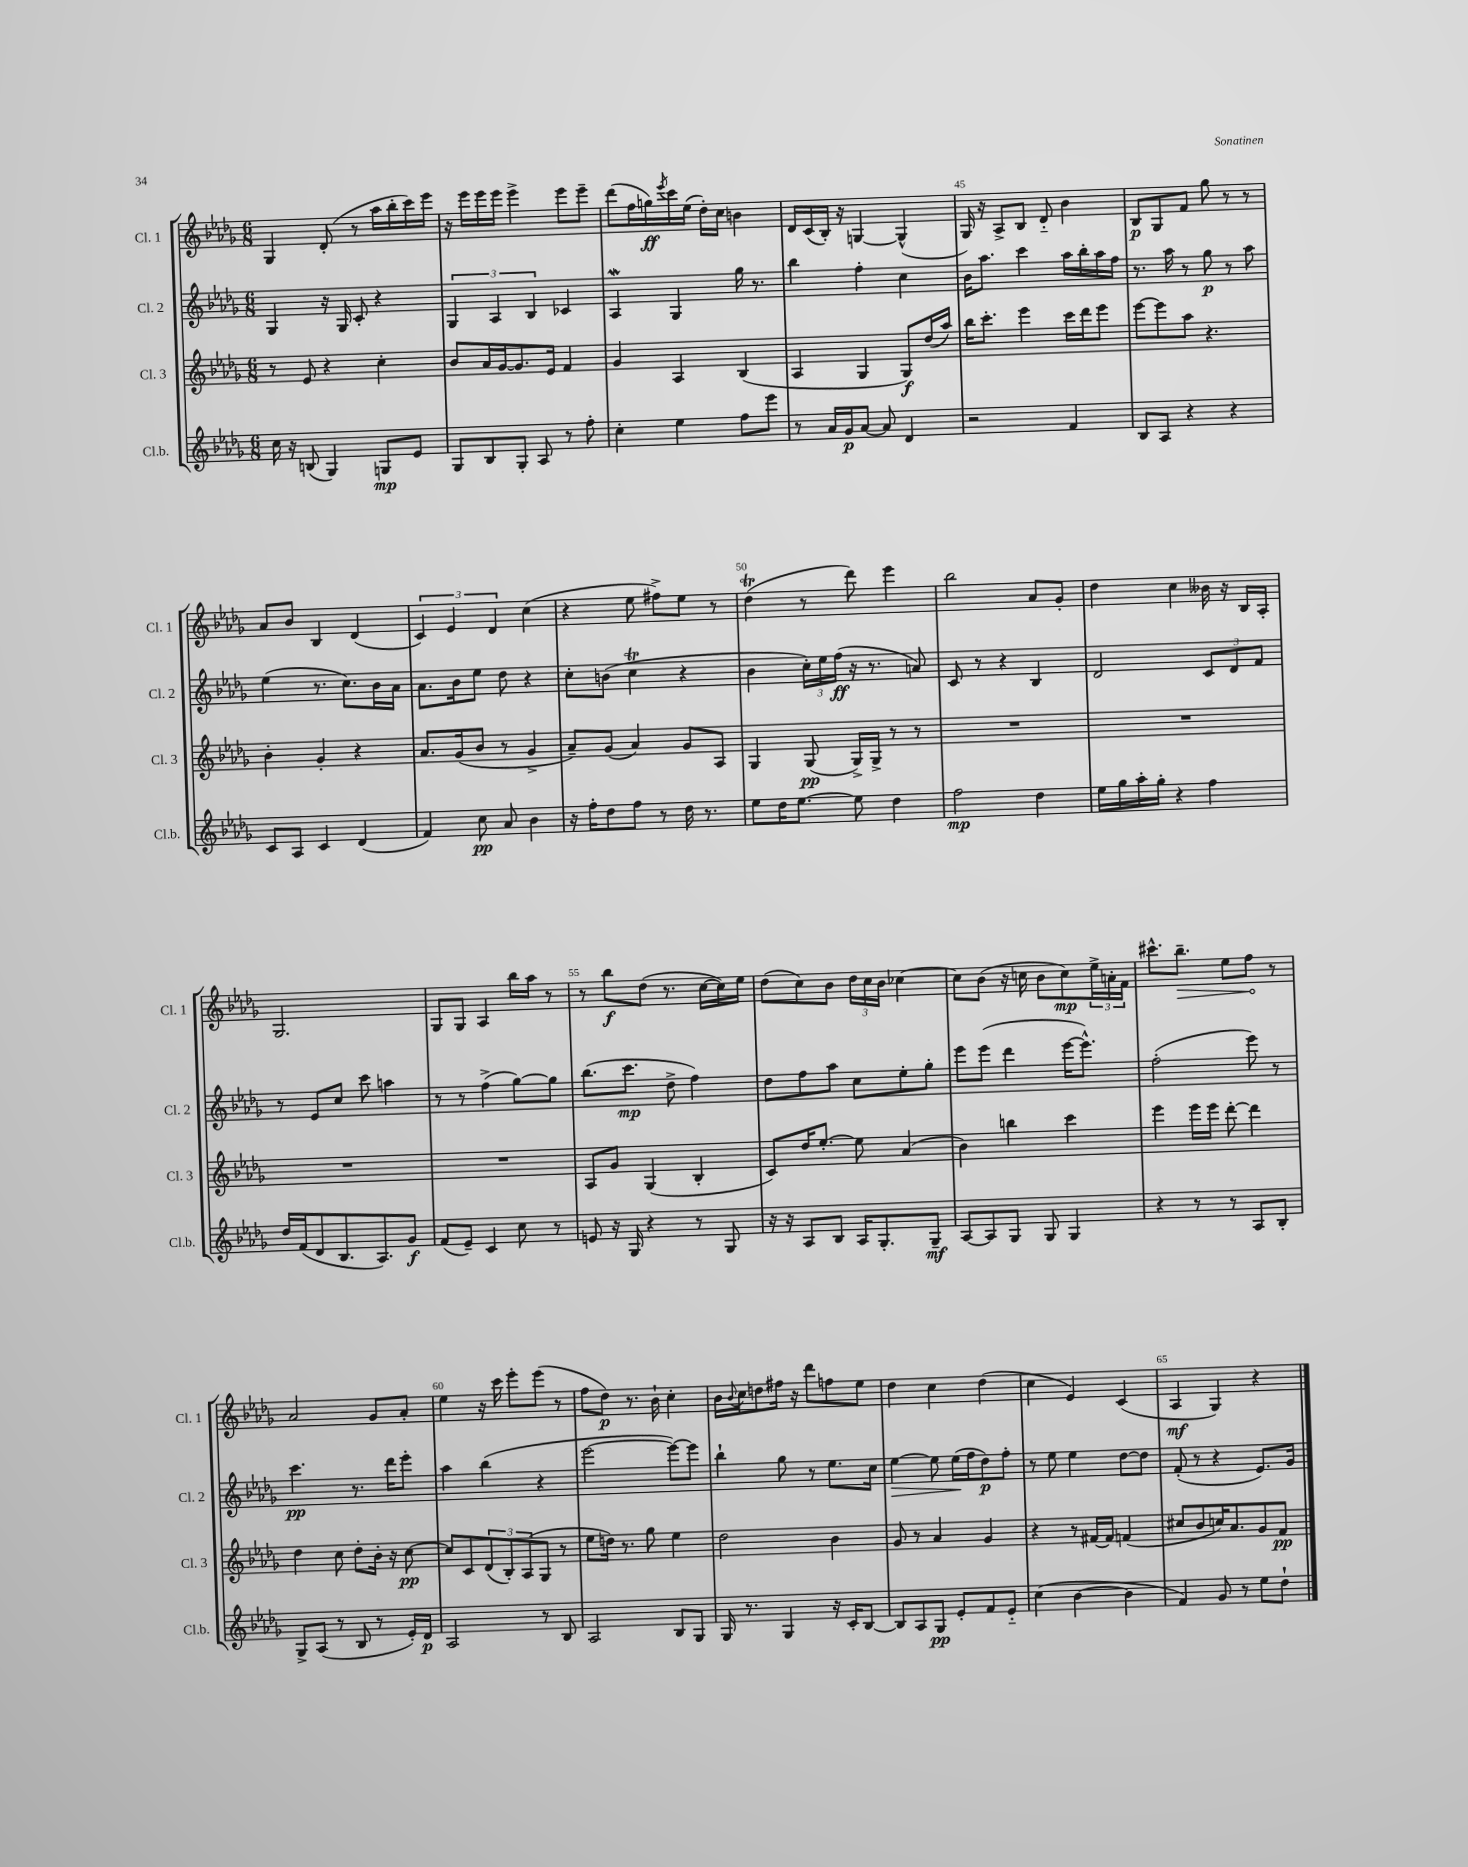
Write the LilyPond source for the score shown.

<<
\new StaffGroup <<
\new Staff = "s0" \with { instrumentName = "Cl. 1" shortInstrumentName = "Cl. 1" } {
    \clef treble \key des \major \numericTimeSignature \time 6/8
    ges4 des'8-.( r8 aes''16 bes''16-. c'''16) ees'''16 |
    r16 ees'''16 ees'''16 ees'''16 ees'''4-> ees'''8 ees'''8-- |
    des'''8( f''16 g''16\ff) \acciaccatura { ees'''8 } c'''16 ees''16( des''16-.) c''16 b'4 |
    des'16 c'16( bes16-.) r16 g4~ g4-^( |
    ges16) r16 aes8-> bes8 des'8-_ bes'4 |
    bes8\p ges8 f'8 ges''8 r8 r8 |
    aes'8 bes'8 bes4 des'4( |
    \tuplet 3/2 { c'4) ees'4 des'4 } c''4( |
    r4 ees''8 fis''8->) ees''8 r8 |
    des''4\trill( r8 des'''8) ees'''4 |
    bes''2 aes'8 ges'8-. |
    des''4 c''4 beses'16 r16 bes16 aes16-. |
    ges2. |
    ges8 ges8 aes4 bes''16 aes''16 r8 |
    r8 bes''8\f des''8( r8. c''16~ c''16) ees''16 |
    des''8( c''8) bes'8 \tuplet 3/2 { des''16 c''16 bes'16 } ces''4~ |
    ces''8 bes'8( r16 c''16 bes'8 c''8\mp) \tuplet 3/2 { ees''16-> a'16-. f'16 } |
    cis'''8.-^ \once \override Hairpin.circled-tip = ##t bes''8.--\> ees''8 f''8\! r8 |
    aes'2 ges'8 aes'8-. |
    ees''4 r16 c'''16 ees'''8-. ees'''8( r8 |
    f''8 des''8\p) r8. bes'16-! c''4-. |
    bes'16 \appoggiatura { bes'8 } c''16 d''8 fis''16 r16 des'''8 f''8 ees''8 |
    des''4 c''4 des''4( |
    c''4 ees'4) c'4( |
    aes4\mf ges4) r4 \bar "|." |
}
\new Staff = "s1" \with { instrumentName = "Cl. 2" shortInstrumentName = "Cl. 2" } {
    \clef treble \key des \major \numericTimeSignature \time 6/8
    ges4 r16 ges16 c'8-. r4 |
    \tuplet 3/2 { ges4 aes4 bes4 } ces'4 |
    aes4\mordent ges4 ges''16 r8. |
    bes''4 f''4-. c''4 |
    bes'16 aes''8. c'''4 aes''16 bes''16-. aes''16 f''16 |
    r8. aes''16 r8 ges''8\p r8 aes''8 |
    ees''4( r8. c''8.) bes'16 aes'16 |
    aes'8. bes'16 ees''8 des''8 r4 |
    c''8-. b'8( c''4\trill r4 |
    bes'4 \tuplet 3/2 { c''16-.) ees''16 f''16\ff( } r16 r8. a'8) |
    c'8 r8 r4 bes4 |
    des'2 \tuplet 3/2 { c'8 des'8 f'8 } |
    r8 ees'8 c''8 c'''8 a''4 |
    r8 r8 f''4->( ges''8~) ges''8 |
    bes''8.( c'''8.\mp des''8-> f''4) |
    des''8 f''8 aes''8 c''8 ees''8-. ges''8-. |
    ees'''8 ees'''8( des'''4 ees'''16~ ees'''8.-^) |
    f''2-.( ees'''8) r8 |
    c'''4.\pp r8. des'''16 ees'''8-. |
    aes''4 bes''4( r4 |
    ees'''2~ ees'''8~) ees'''8 |
    bes''4-! ges''8 r8 ees''8. c''16 |
    ees''4~\> ees''8 ees''16\!( f''16 des''8\p) f''8-. |
    r8 ees''8 ees''4 des''8~ des''8 |
    f'8-.( r8 r4 ees'8.) ges'16 \bar "|." |
}
\new Staff = "s2" \with { instrumentName = "Cl. 3" shortInstrumentName = "Cl. 3" } {
    \clef treble \key des \major \numericTimeSignature \time 6/8
    r8 ees'8 r4 c''4-. |
    bes'8 aes'16 ges'16~ ges'8. ees'16 f'4 |
    ges'4 aes4 bes4( |
    aes4 ges4 ges8\f) des''16( aes''16) |
    bes''16 c'''8.-. ees'''4 c'''16 des'''16 ees'''8 |
    ees'''8~ ees'''8 aes''8 r4. |
    bes'4-. ges'4-. r4 |
    aes'8. ges'16( bes'8 r8 ges'4-> |
    aes'8--) ges'8( aes'4) ges'8 aes8 |
    ges4 ges8\pp( ges16->) ges16-> r8 r8 |
    R2. |
    R2. |
    R2. |
    R2. |
    aes8 ges'8 ges4( bes4-. |
    c'8) des''16 ees''8.~-. ees''8 aes'4( |
    bes'4) b''4 c'''4 |
    ees'''4 ees'''16 ees'''16 des'''8~-. des'''4 |
    des''4 c''8 des''8-. bes'16-. r16 c''8~\pp |
    c''8 c'8 \tuplet 3/2 { des'8( bes8-.) aes8( } ges8 r8 |
    ees''8 d''16) r8. ges''8 ees''4 |
    des''2 bes'4 |
    ges'8 r8 aes'4 ges'4 |
    r4 r8 fis'16~ fis'16 f'4( |
    cis''8 bes'8 c''16) aes'8. ges'8 f'8\pp \bar "|." |
}
\new Staff = "s3" \with { instrumentName = "Cl.b." shortInstrumentName = "Cl.b." } {
    \clef treble \key des \major \numericTimeSignature \time 6/8
    c''16 r16 b8( ges4) g8\mp ees'8 |
    ges8 bes8 ges8-. aes8 r8 f''8-. |
    c''4-. ees''4 f''8 ees'''8 |
    r8 aes'16 ges'16\p aes'8~ aes'8 des'4 |
    r2 f'4 |
    bes8 aes8 r4 r4 |
    c'8 aes8 c'4 des'4( |
    f'4) c''8\pp aes'8 bes'4 |
    r16 f''16-. des''8 f''8 r8 des''16 r8. |
    ees''8 des''16 ees''8.~ ees''8 des''4 |
    f''2\mp des''4 |
    ees''16 ges''16 aes''16-. ges''16-. r4 f''4 |
    des''16 f'16( des'8 bes8. aes8.) ges'8\f |
    f'8( ees'8--) c'4 c''8 r8 |
    e'8 r16 ges16 r4 r8 ges8 |
    r16 r16 aes8 bes8 aes16 ges8.-. ges8--\mf |
    aes8~ aes8 ges8 ges8 ges4 |
    r4 r8 r8 aes8 bes8-. |
    ges8-> aes8( r8 bes8 r8 ees'16-.) des'16\p |
    aes2 r8 bes8 |
    aes2 bes8 ges8 |
    ges16 r8. ges4 r16 c'16-. bes8~ |
    bes8 aes8 ges8\pp ees'8-. f'8 ees'8-_ |
    c''4( bes'4~ bes'4 |
    f'4) ges'8 r8 ees''8 des''8-! \bar "|." |
}
>>
>>
\layout { \context { \Score currentBarNumber = #41 \override BarNumber.break-visibility = ##(#f #t #t) barNumberVisibility = #(every-nth-bar-number-visible 5) } }
